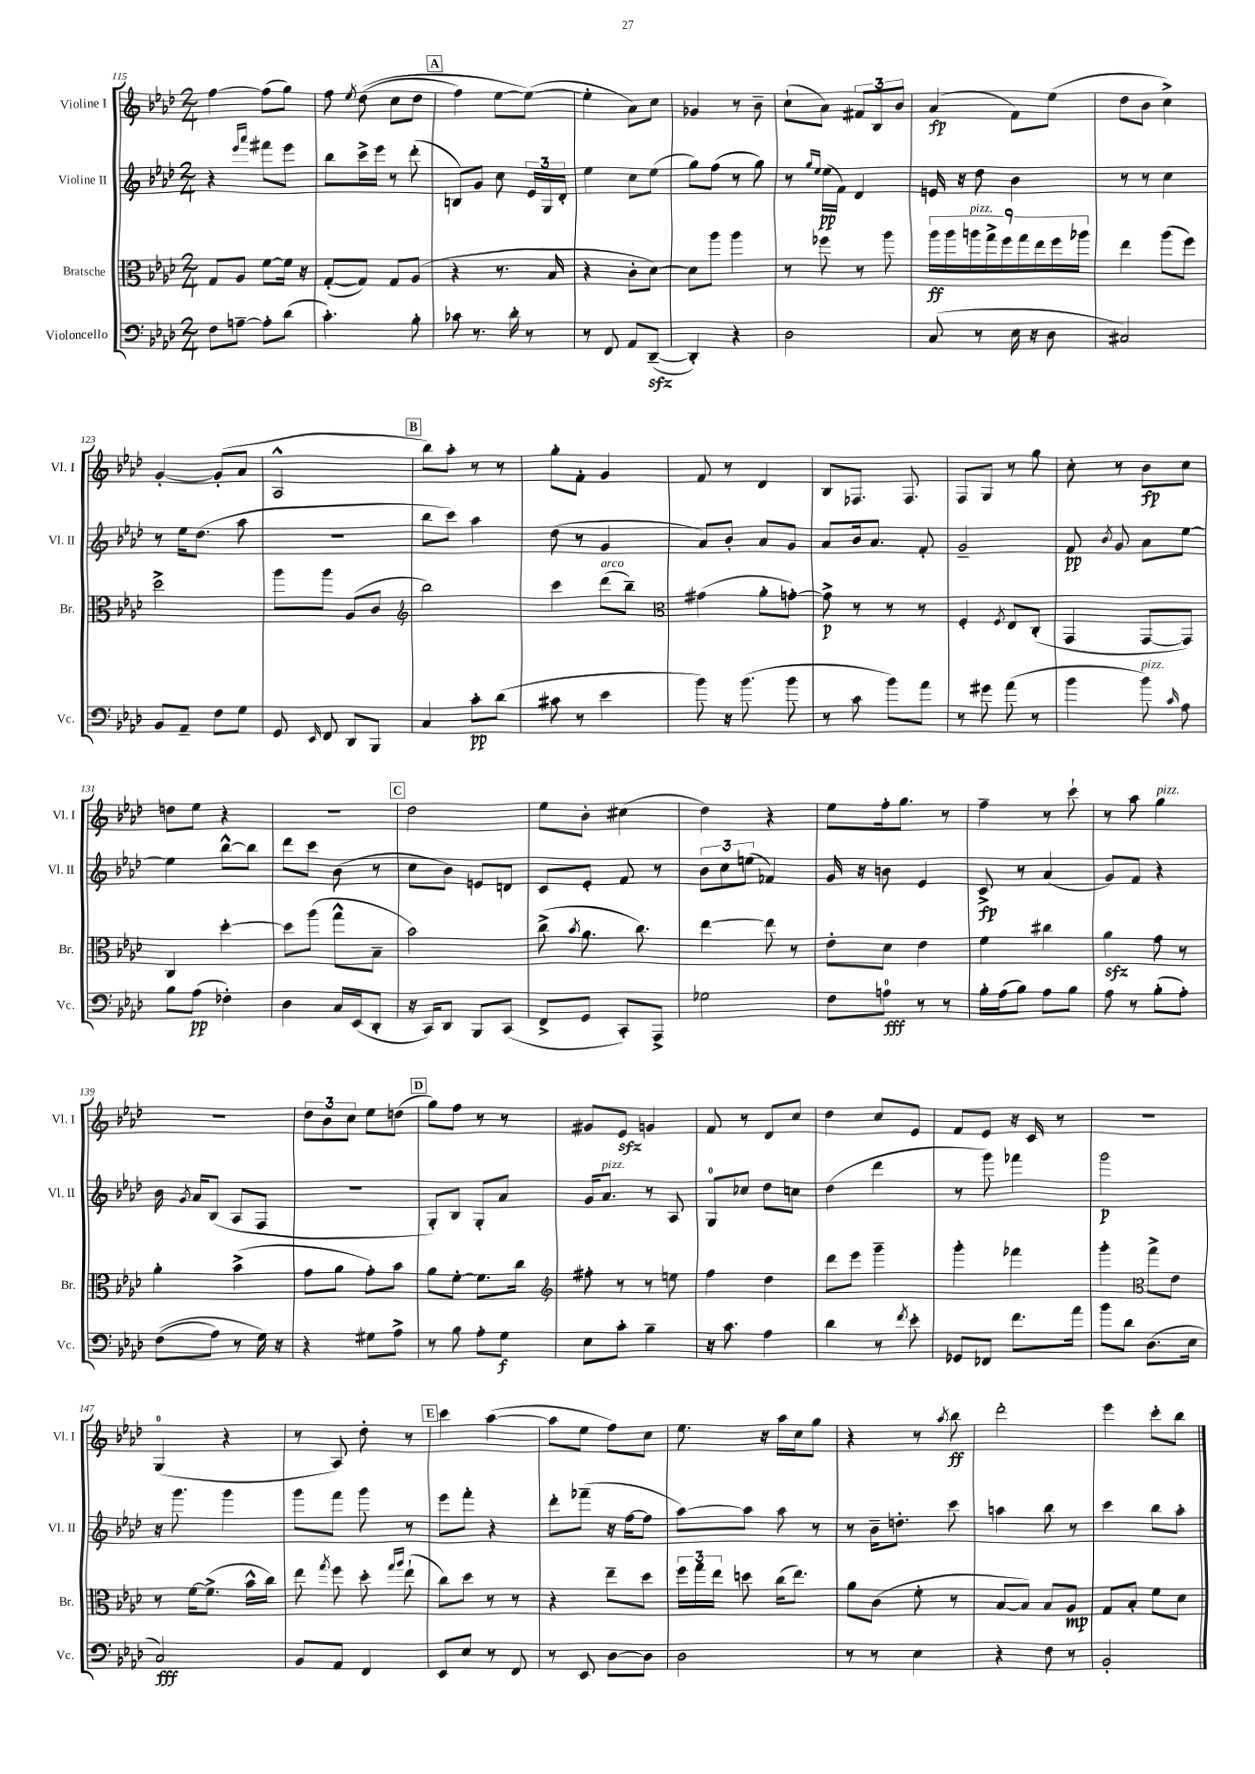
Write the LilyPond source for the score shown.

<<
\new StaffGroup <<
\new Staff = "s0" \with { instrumentName = "Violine I" shortInstrumentName = "Vl. I" } {
    \clef treble \key aes \major \numericTimeSignature \time 2/4
    \autoBeamOff f''4~ f''8[( g''8]) |
    f''8 \acciaccatura { ees''8 } des''8(\( c''8[ des''8] |
    \mark \markup { \box "A" } f''4) ees''8[~ ees''8]~(\) |
    ees''4-. aes'8[) c''8] |
    ges'4 r8 bes'8-- |
    c''8[-!( aes'8]) \tuplet 3/2 { fis'8[ bes8 bes'8] } |
    aes'4\fp( f'8[) ees''8]( |
    des''8[ bes'8] c''4->) |
    g'4~-. g'8[-.( aes'8] |
    aes2-^ |
    \mark \markup { \box "B" } bes''8[) aes''8]-. r8 r8 |
    g''8[-. f'8]-. g'4 |
    f'8 r8 des'4 |
    bes8[ fes8.] fes8. |
    f8[ g8] r8 g''8 |
    c''8-. r8 bes'8[\fp c''8] |
    d''8[ ees''8] r4 |
    r2 |
    \mark \markup { \box "C" } des''2 |
    ees''8[ bes'8]-. cis''4( |
    des''4) r4 |
    ees''8[ f''16-. g''8.] r8 |
    f''4-- r8 c'''8-! |
    r8 aes''8 g''4^\markup { \italic "pizz." } |
    R2 |
    \tuplet 3/2 { des''8[ bes'8 c''8] } ees''8[ d''8]( |
    \mark \markup { \box "D" } g''8[) f''8] r8 r8 |
    gis'8[ ees'8]\sfz g'4 |
    f'8 r8 des'8[ c''8] |
    des''4 c''8[ ees'8] |
    f'8[ ees'8] r16 c'16 r8 |
    r2 |
    g4-0( r4 |
    r8 aes8) des''8-. r8 |
    \mark \markup { \box "E" } c'''4 aes''4~( |
    aes''8[ ees''8] f''8[) c''8] |
    ees''8. r16 aes''16[ c''16 g''8] |
    r4 r8 \acciaccatura { aes''8 } bes''8\ff |
    des'''2-. |
    ees'''4 c'''8[-. bes''8] \bar "|." |
}
\new Staff = "s1" \with { instrumentName = "Violine II" shortInstrumentName = "Vl. II" } {
    \clef treble \key aes \major \numericTimeSignature \time 2/4
    \autoBeamOff r4 \grace { ees'''16[ aes'''16] } fis'''8[ ees'''8] |
    bes''8[ c'''16-> ees'''16] r8 des'''8-.( |
    \mark \markup { \box "A" } b8[) g'8] c''8 \tuplet 3/2 { ees'16[ g16 des'16]-. } |
    ees''4 c''8[ ees''8]( |
    g''8[) f''8]( r8 g''8) |
    r8 \grace { g''16[ ees''16] } ees''16[\pp( f'16]) des'4 |
    e'16 r16 des''8 bes'4 |
    r8 r8 c''4 |
    r8 ees''16[ des''8.]( aes''8 |
    R2 |
    \mark \markup { \box "B" } bes''8[ c'''8]) aes''4 |
    des''8( r8 g'4 |
    aes'8[) bes'8]-. aes'8[ g'8] |
    aes'8[ bes'16 aes'8.] f'8-. |
    g'2-- |
    f'8\pp \acciaccatura { bes'8 } g'8 aes'8[ ees''8]~ |
    ees''4 bes''8[~-^ bes''8] |
    des'''8[ c'''8] bes'8( r8 |
    \mark \markup { \box "C" } c''8[ bes'8]) e'8[ d'8] |
    c'8[ ees'8]-. f'8 r8 |
    \tuplet 3/2 { bes'8[ c''8 e''8]( } fes'4) |
    g'16 r16 b'8 ees'4 |
    c'8->\fp r8 aes'4( |
    g'8[) f'8] r4 |
    bes'16 \acciaccatura { g'8 } aes'16[ bes8]( aes8[ f8] |
    r2 |
    \mark \markup { \box "D" } g8[-.) bes8] g8[-. aes'8] |
    g'16[ aes'8.]^\markup { \italic "pizz." } r8 aes8 |
    g8[-0 ces''8] des''8[ c''8] |
    des''4( des'''4 |
    r8 g'''8) fes'''4 |
    g'''2\p |
    r16 g'''8. g'''4 |
    g'''8[ f'''8] g'''8 r8 |
    \mark \markup { \box "E" } ees'''8[ f'''8]-. r4 |
    des'''8[-. fes'''8]--( r16 f''16[~ f''8] |
    aes''8[~) aes''8] aes''8 r8 |
    r8 bes'16[-- d''8.]-. c'''8 |
    a''4 bes''8 r8 |
    c'''4 bes''8[ aes''8]-. \bar "|." |
}
\new Staff = "s2" \with { instrumentName = "Bratsche" shortInstrumentName = "Br." } {
    \clef alto \key aes \major \numericTimeSignature \time 2/4
    \autoBeamOff g8[ aes8] f'8[~ f'16] r16 |
    g8[~-.( g8]) g8[ aes8]( |
    \mark \markup { \box "A" } r4 r8. bes16 |
    r4 c'8[-. des'8]~) |
    des'8[ aes''8] aes''4 |
    r8 fes''8 r8 aes''8 |
    \tuplet 9/8 { aes''16[\ff aes''16 a''16^\markup { \italic "pizz." } g''16-> f''16 g''16 ees''16 f''16 aes''16] } |
    ees''4 aes''8[( f''8]) |
    des''2-> |
    aes''8[ aes''8] aes8[( c'8] |
    \mark \markup { \box "B" } \clef treble bes''2) |
    c'''4 des'''8[^\markup { \italic "arco" }( bes''8]--) |
    \clef alto gis'4( aes'8[-. g'8]~-.) |
    g'8->\p r8 r8 r8 |
    f4-. \acciaccatura { f8 } ees8[ c8]-.( |
    g,4 g,8[~ g,8]) |
    c4 des''4~-. |
    des''8[ aes''8]( g''8[-^ bes8]-- |
    \mark \markup { \box "C" } bes'2) |
    c''8->( \acciaccatura { bes'8 } aes'8. c''8.) |
    ees''4~ ees''8 r8 |
    ees'8[-. des'8] ees'4 |
    f'4 cis''4 |
    aes'4\sfz g'8 r8 |
    aes'4-. bes'4->( |
    g'8[ aes'8] g'8[-.) bes'8] |
    \mark \markup { \box "D" } aes'8[ f'8]~-. f'8.[ c''16] |
    \clef treble fis''8-. r8 r8 e''8 |
    f''4 des''4 |
    des'''8[ ees'''8] g'''4-- |
    g'''4-. fes'''4 |
    g'''4-. \clef alto g''8[-> ees'8] |
    r8 f'16[~ f'8.]->( bes'16[-^ c''16]) |
    ees''8 \acciaccatura { g''8 } f''8 des''8-. \grace { g''16[ aes''16] } ees''8-!( |
    \mark \markup { \box "E" } c''8[) des''8] r8 r8 |
    r4 ees''8[-- des''8] |
    \tuplet 3/2 { f''16[ g''16 ees''16] } d''8 c''16[( ees''8.]) |
    aes'8[ c'8]( f'8-. r8 |
    bes8[~ bes8]) bes8[ aes8]\mp |
    g8[ bes8]-. f'8[ des'8] \bar "|." |
}
\new Staff = "s3" \with { instrumentName = "Violoncello" shortInstrumentName = "Vc." } {
    \clef bass \key aes \major \numericTimeSignature \time 2/4
    \autoBeamOff f8[ a8]~-- a8[-. des'8]( |
    c'4.-.) bes8-. |
    \mark \markup { \box "A" } ces'8 r8. des'16-. r8 |
    r8 f,8 aes,8[ des,8]~--\sfz( |
    des,4-.) r4 |
    des2 |
    c8( r8 ees16 r16 des8 |
    cis2) |
    bes,8[ aes,8]-- f8[ g8] |
    g,8 \grace { ees,16 } f,8 des,8[ bes,,8] |
    \mark \markup { \box "B" } c4 c'8[-.\pp des'8]( |
    cis'8 r8 ees'4 |
    bes'8) r16 bes'8.( bes'8 |
    r8 c'8 bes'8[) aes'8] |
    r8 gis'8 aes'8( r8 |
    bes'4 bes'8^\markup { \italic "pizz." }) \grace { c'16 } aes8 |
    bes8[ aes8]\pp( fes4-.) |
    des4 c16[ ees,16( des,8]-. |
    \mark \markup { \box "C" } r16 c,16[) des,8] bes,,8[ c,8]( |
    f,8[-> g,8] c,8[-.) aes,,8]-> |
    ges2 |
    f8[ a8]-0\fff r8 r8 |
    bes16[-. aes16( bes8]) aes8[ bes8] |
    aes8 r8 bes8[-.( aes8]-.) |
    f8[(\( aes8]) r8 g16\) r16 |
    r4 gis8[ aes8]-> |
    \mark \markup { \box "D" } r8 bes8 aes8[-. g8]\f |
    ees8[ c'8]-. bes4-- |
    r16 c'8. aes4 |
    des'4 r8 \acciaccatura { f'8 } ees'8-. |
    ges,8[ fes,8] f'8.[ aes'16] |
    bes'8[ des'8] des8.[( ees16] |
    c2\fff) |
    bes,8[ aes,8] f,4 |
    \mark \markup { \box "E" } ees,8[ ees8] r8 f,8 |
    r8 ees,8 des8[~ des8] |
    des2 |
    r8 r8 ees4 |
    r4 f8 r8 |
    bes,2-. \bar "|." |
}
>>
>>
\layout { \context { \Score currentBarNumber = #115 } }
